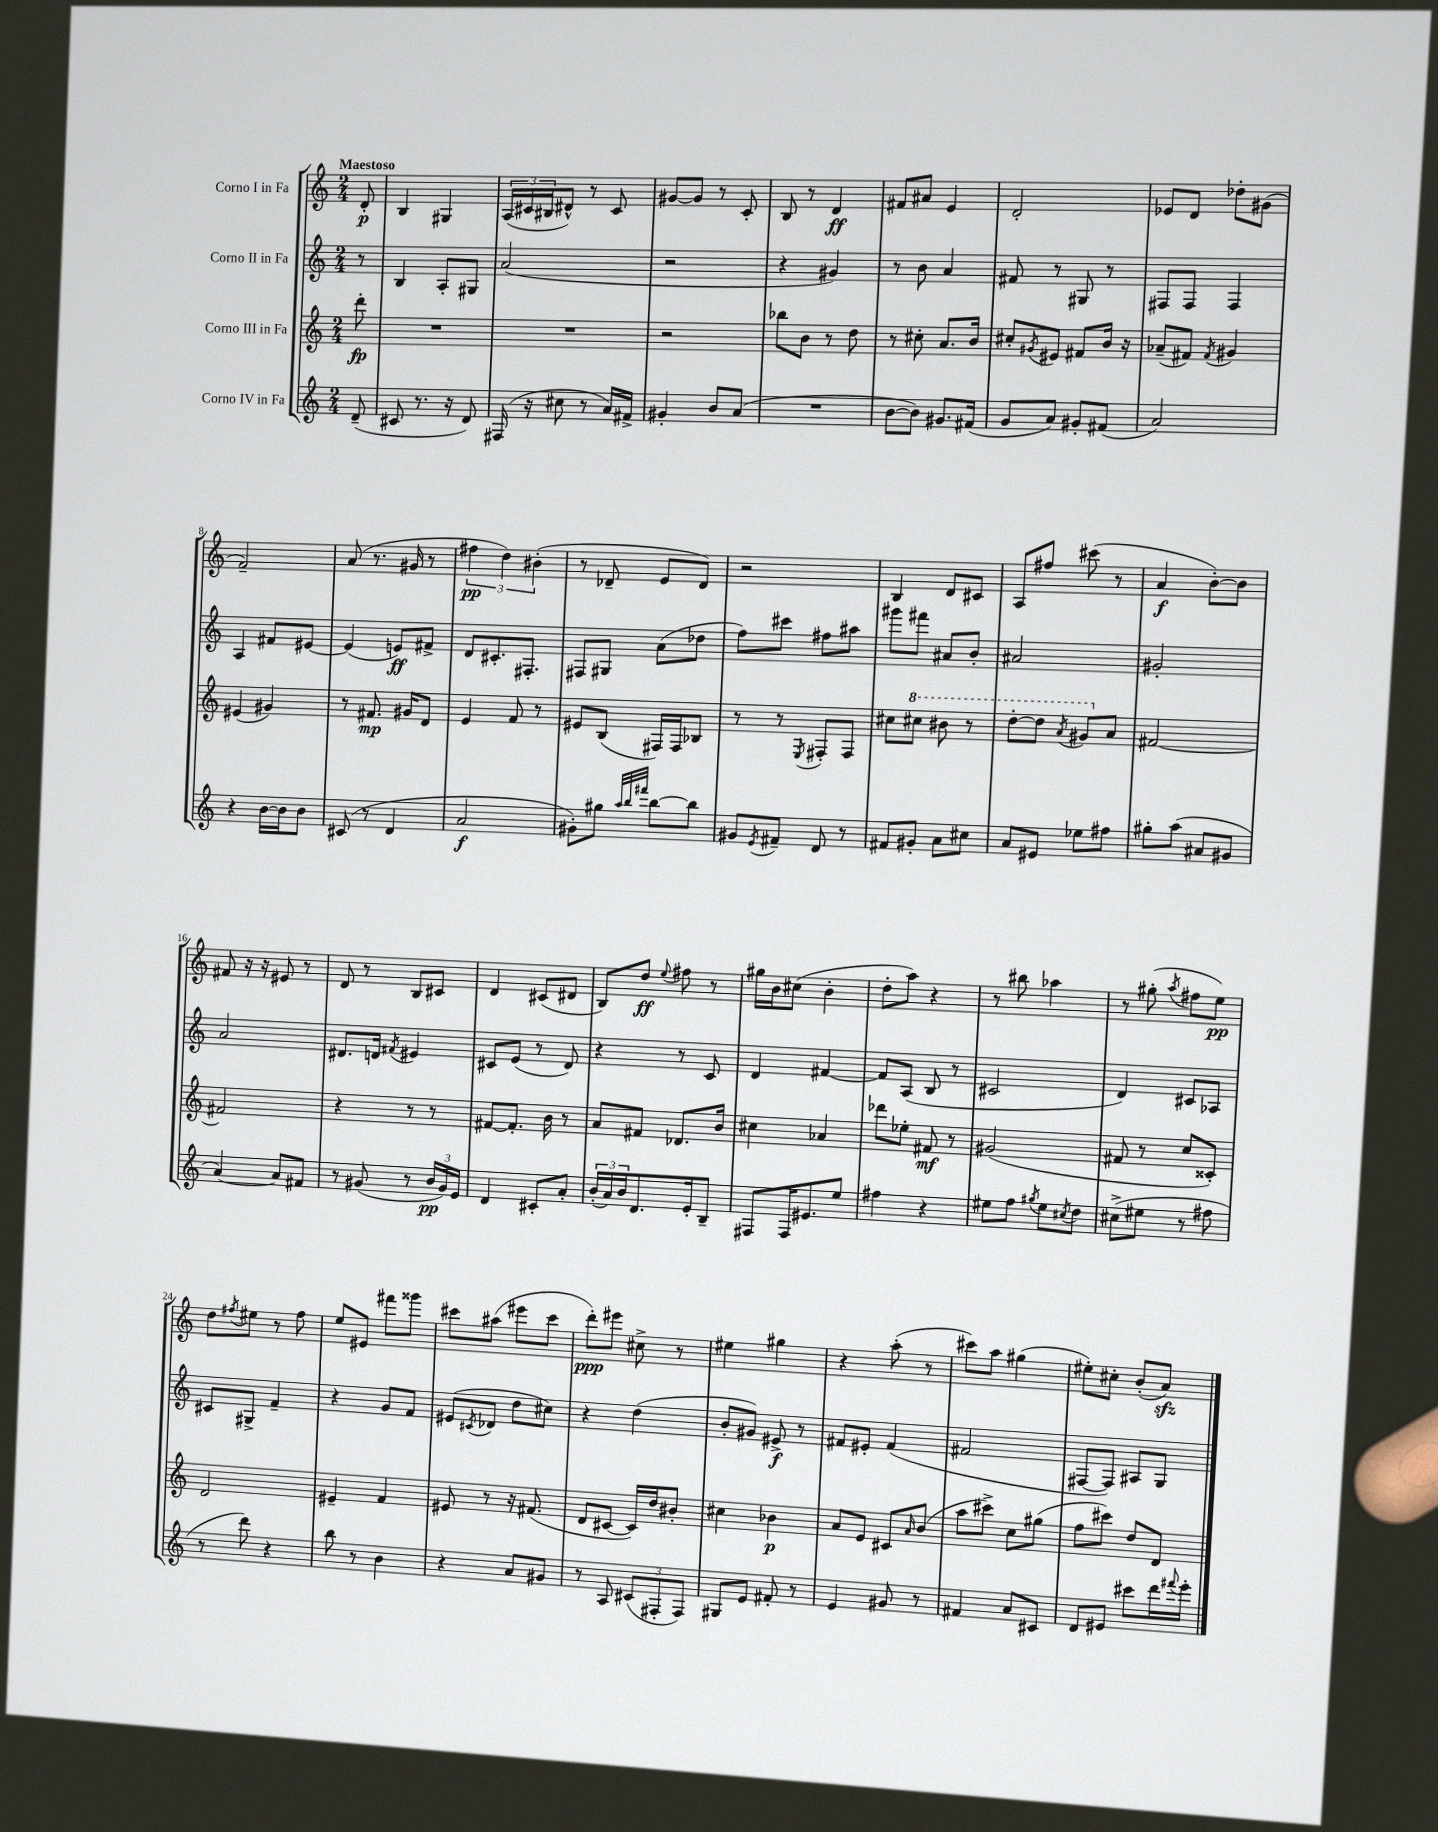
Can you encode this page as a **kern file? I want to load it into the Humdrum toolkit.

**kern	**kern	**kern	**kern
*staff4	*staff3	*staff2	*staff1
*clefG2	*clefG2	*clefG2	*clefG2
*k[]	*k[]	*k[]	*k[]
*M2/4	*M2/4	*M2/4	*M2/4
(8d~	8ddd'	8r	8d'
=	=	=	=
8c#	2r	4B	4B
8.r	.	.	.
.	.	8A'	4G#
16r	.	.	.
8d)	.	8G#	.
=	=	=	=
(16F#	2r	(2a	(24A
.	.	.	24c#
16r	.	.	.
.	.	.	24B#
8cc#	.	.	8d#^^)
8r	.	.	8r
16a)	.	.	8c#
16f#^	.	.	.
=	=	=	=
4g#'	2r	2r	[8g#
.	.	.	8g#]
8b	.	.	8r
(8a	.	.	8c'
=	=	=	=
2r	8bb-	4r	8B
.	8b	.	8r
.	8r	4g#)	4d
.	8dd	.	.
=	=	=	=
[8b	8r	8r	8f#
8b])	8cc#'	8b	8a#
8.g#	8.a	4a	4e
(16f#	16b	.	.
=	=	=	=
8g	8cc#'	8f#	2d'
.	8qg#	.	.
8a)	8e#	8r	.
8g#'	8f#	8G#	.
(8f#	16b	8r	.
.	16r	.	.
=	=	=	=
2a)	(8a-~	8F#	8e-
.	8f#)	8F#	8d
.	8qf#	.	.
.	4g#	4F#	8dd-'
.	.	.	(8g#
=	=	=	=
4r	(4e#	4A	2f~)
[16b	4g#)	8f#	.
16b]	.	.	.
8b	.	[8e#	.
=	=	=	=
(8c#	8r	(4e#]	(8a
8r	8.f#	.	8.r
4d	.	8e)	.
.	16g#	.	16g#
.	8d	8f#^	8r
=	=	=	=
2a	4e	8d	6ff#
.	.	8.c#'	.
.	.	.	6dd)
.	8f	.	.
.	.	8.F#'	.
.	.	.	(6b#'
.	8r	.	.
=	=	=	=
8g#')	8e#	8F#	8r
8gg#	(8B	8G#	8d-~
32qqaa	.	.	.
32qqbb	.	.	.
32qqfff#	.	.	.
[8bb	16F#)	(8a	8e
.	16F#	.	.
8bb]	8B-	8dd-	8d-)
=	=	=	=
8g#	8r	8ff)	2r
8qe	.	.	.
8f#~	8r	8ccc#	.
.	8qE	.	.
8d	8F#'	8ff#	.
8r	8F#	8aa#	.
=	=	=	=
8f#	8cc#	8ggg#	4B
8g#'	8ccc#	8fff#	.
8a	8bb#	8a#	8d
8cc#	8r	8b'	8c#
=	=	=	=
8a	[8ddd'	2a#	8A
8e#	8ddd]	.	8ff#
.	8qaa	.	.
8ee-	8gg#	.	(8ccc#
8ff#	8a	.	8r
=	=	=	=
8gg#'	[2f#	2g#'	4a
(8aa	.	.	.
8a#	.	.	[8b')
8g#	.	.	8b]
=	=	=	=
[4a)	2f#]	2a	8f#
.	.	.	16r
.	.	.	16r
8a]	.	.	8e#
8f#	.	.	8r
=	=	=	=
8r	4r	8.d#	8d
(8g#	.	.	8r
.	.	16d	.
.	.	8qf#	.
8r	8r	4e#	8B
24b	8r	.	8c#
24g#)	.	.	.
24e	.	.	.
=	=	=	=
4d	[8f#	8c#	4d
.	8.f#']	(8e	.
8c#'	.	8r	(8c#
.	16b	.	.
8a'	8r	8d)	8d#
=	=	=	=
(24b'	8a	4r	8B)
24a)	.	.	.
24b	.	.	.
8.d	8f#	.	8dd
.	.	.	8qqee
.	8.d-	8r	8ff#
16e'	.	.	.
8B~	.	8c	8r
.	16b	.	.
=	=	=	=
8F#	4cc#	4d	16gg#
.	.	.	16b
16F#	.	.	(8cc#
8.e#	.	.	.
.	4a-	[4f#	4b'
8ee	.	.	.
=	=	=	=
4ff#	8ddd-	8f#]	8dd'
.	8ee-'	(8A	8aa)
4r	8f#	8B	4r
.	8r	8r	.
=	=	=	=
8ee#	(2g#	2c#	8r
8ff	.	.	8bb#
8qgg#	.	.	.
8ee#	.	.	4aa-
8qcc#	.	.	.
8dd	.	.	.
=	=	=	=
(8cc#^	8f#	4d)	8r
8ee#	8r	.	(8gg#'
.	.	.	8qaa
8r	8cc	8c#	8ff#
8ff#	8c##')	8A-	8ee)
=	=	=	=
8r	2d	8c#	8dd
.	.	.	8qff#
8ddd)	.	8G#^	8ee#
4r	.	4f~	8r
.	.	.	8ff#
=	=	=	=
8bb	4e#~	4r	8ee
8r	.	.	8e#
4b	4f	8g	8fff#
.	.	8f	8ggg##
=	=	=	=
4r	8e#	(8e#	8ccc#
.	.	8qc#	.
.	8r	8d-	(8aa#
8a	16r	8dd	8eee#
.	(8.f#	.	.
8g#	.	8cc#)	8ccc#
=	=	=	=
8r	8d	4r	8ddd')
8A	[8c#	.	8eee#
(12c#	16c#])	(4dd	8cc#^
.	16dd	.	.
12F#'	.	.	.
.	8b#'	.	8r
12F#)	.	.	.
=	=	=	=
8G#	4cc#	8b'	4ee#
8e	.	8g#)	.
8f#'	4b-	8e#^	4gg#
8r	.	8r	.
=	=	=	=
4e	8a	8f#	4r
.	8e	8e#'	.
8g#	8c#	(4f#	(8aa'
.	16qqa	.	.
8r	(8b	.	8r
=	=	=	=
4f#	8aa	2f#	8ccc#)
.	8ccc#^)	.	8aa
8a	8cc	.	(4gg#
8c#	(8gg#	.	.
=	=	=	=
8d	8ff	[8F#	8ee#')
8e#	8ccc#)	8F#])	8cc#'
8ccc#	8dd	8A#	(8b'
16ddd	8d	8G	8a)
8qqfff#	.	.	.
16eee'	.	.	.
==	==	==	==
*-	*-	*-	*-
